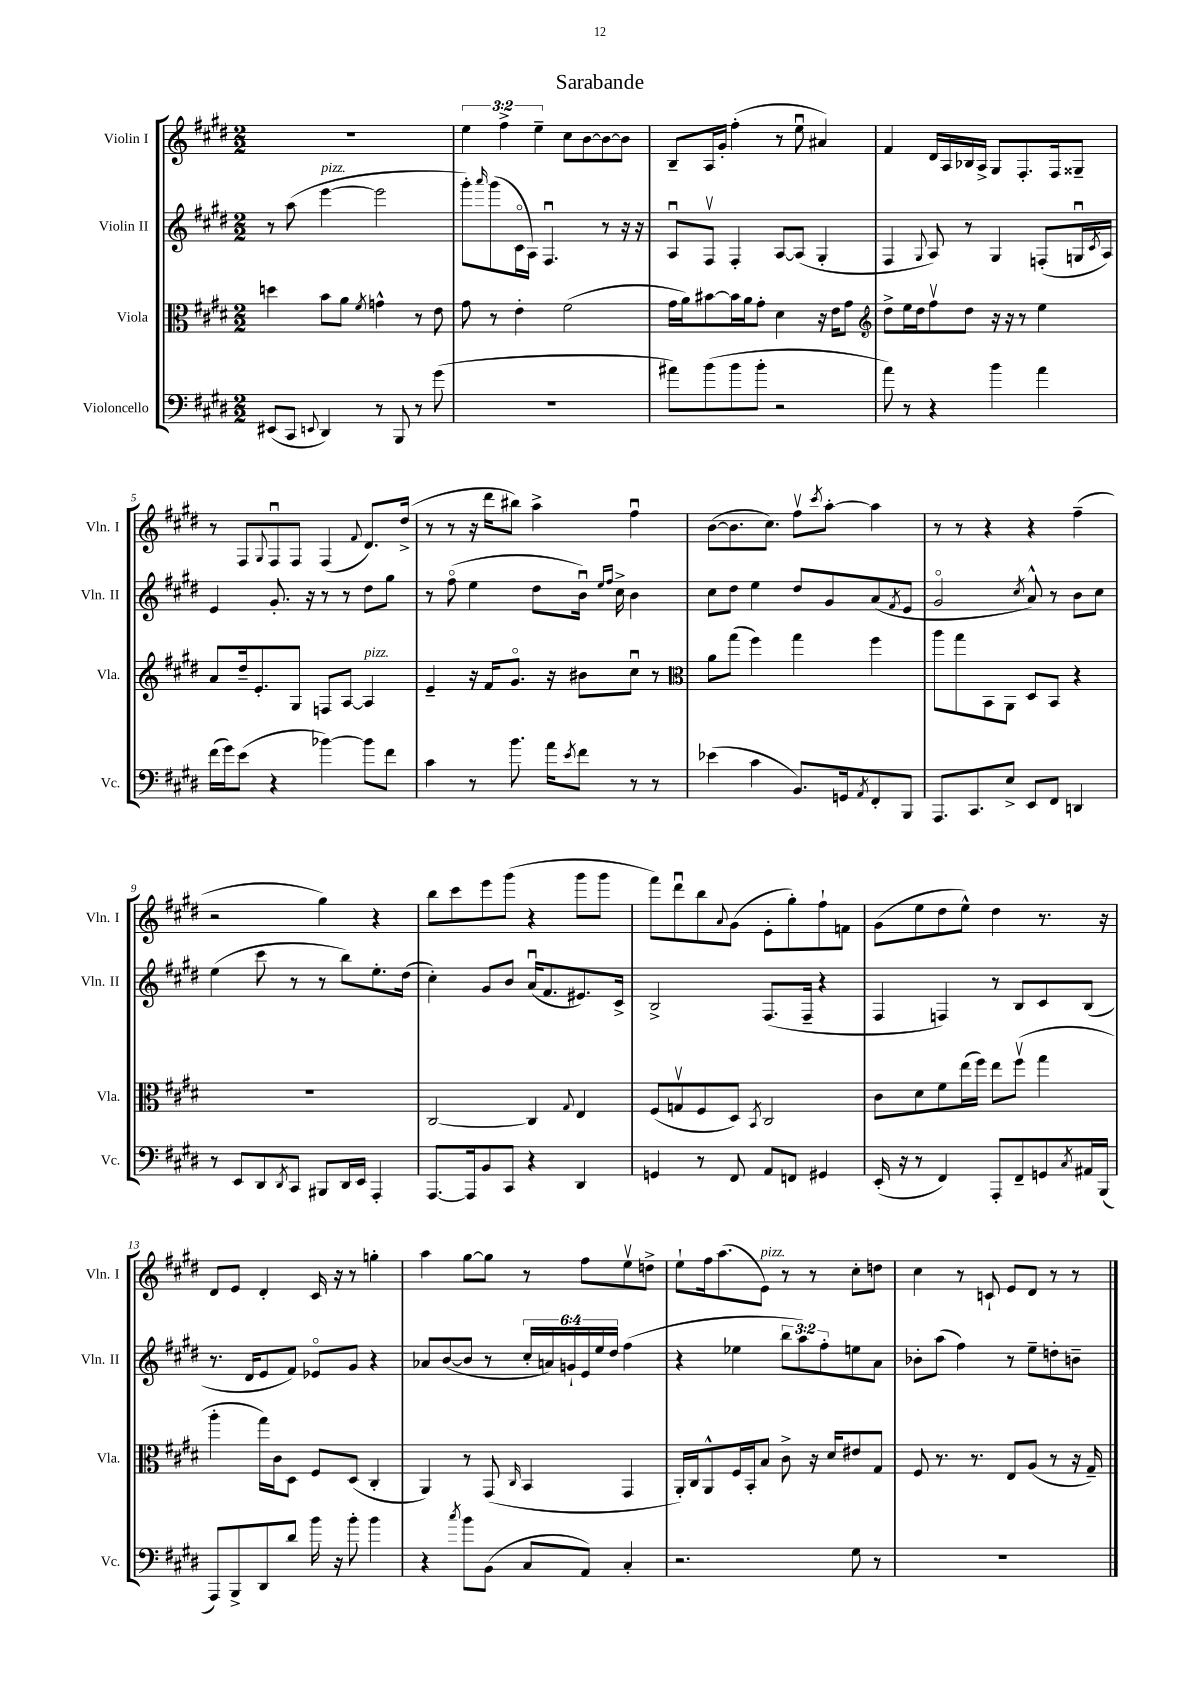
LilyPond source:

\header { title = "Sarabande" }
<<
\new StaffGroup <<
\new Staff = "s0" \with { instrumentName = "Violin I" shortInstrumentName = "Vln. I" } {
    \clef treble \key e \major \numericTimeSignature \time 2/2 \override Staff.TupletNumber.text = #tuplet-number::calc-fraction-text
    R1 |
    \tuplet 3/2 { e''4 fis''4-> e''4-- } cis''8 b'8~ b'8~ b'8 |
    b8-- a16 gis'16-. fis''4-.( r8 e''8\downbow ais'4) |
    fis'4 dis'16 a16 bes16 a16-> gis8 fis8.-. fis16 gisis8-- |
    r8 fis8 \appoggiatura { gis8 } fis8\downbow fis8 fis4( \appoggiatura { fis'8 } dis'8.) dis''16->( |
    r8 r8 r16 dis'''16 bis''8) a''4-> fis''4\downbow |
    b'8~( b'8. cis''8.) fis''8\upbow \acciaccatura { cis'''8 } a''8~-. a''4 |
    r8 r8 r4 r4 fis''4--( |
    r2 gis''4) r4 |
    b''8 cis'''8 e'''8 gis'''8( r4 gis'''8 gis'''8 |
    fis'''8) dis'''8\downbow b''8 \appoggiatura { a'8 } gis'8( e'8-. gis''8-.) fis''8-! f'8 |
    gis'8( e''8 dis''8 e''8-^) dis''4 r8. r16 |
    dis'8 e'8 dis'4-. cis'16 r16 r8 g''4-. |
    a''4 gis''8~ gis''8 r8 fis''8 e''8\upbow d''8-> |
    e''8-! fis''16 a''8.( e'8^\markup { \italic "pizz." }) r8 r8 cis''8-. d''8 |
    cis''4 r8 c'8-! e'8 dis'8 r8 r8 \bar "|." |
}
\new Staff = "s1" \with { instrumentName = "Violin II" shortInstrumentName = "Vln. II" } {
    \clef treble \key e \major \numericTimeSignature \time 2/2 \override Staff.TupletNumber.text = #tuplet-number::calc-fraction-text
    r8 a''8( e'''4~^\markup { \italic "pizz." } e'''2 |
    gis'''8-.) \grace { a'''16 } gis'''8( cis'16\flageolet a16) fis4.\downbow r8 r16 r16 |
    a8\downbow fis8\upbow fis4-. a8~ a8( gis4-. |
    fis4 \appoggiatura { gis8 } a8) r8 gis4 f8-.( g16\downbow \acciaccatura { cis'8 } a16) |
    e'4 gis'8.-. r16 r8 r8 dis''8 gis''8 |
    r8 fis''8\flageolet( e''4 dis''8 b'16\downbow) \grace { e''16 fis''16 } cis''16-> b'4 |
    cis''8 dis''8 e''4 dis''8 gis'8 a'8( \acciaccatura { fis'8 } e'8 |
    gis'2\flageolet \acciaccatura { cis''8 } a'8-^) r8 b'8 cis''8 |
    e''4( cis'''8 r8 r8 b''8) e''8.-. dis''16( |
    cis''4-.) gis'8 b'8 a'16\downbow( fis'8. eis'8.) cis'16-> |
    b2-> fis8.( fis16-- r4 |
    fis4 f4) r8 b8 cis'8 b8( |
    r8. dis'16 e'8 fis'8) ees'8\flageolet gis'8 r4 |
    aes'8 b'8~( b'8 r8 \tuplet 6/4 { cis''16-. a'16) g'16-! e'16 e''16 dis''16 } fis''4( |
    r4 ees''4 \tuplet 3/2 { b''8 a''8) fis''8-. } e''8 a'8 |
    bes'8-. a''8( fis''4) r8 e''8-- d''8-. b'8-- \bar "|." |
}
\new Staff = "s2" \with { instrumentName = "Viola" shortInstrumentName = "Vla." } {
    \clef alto \key e \major \numericTimeSignature \time 2/2
    d''4 b'8 a'8 \acciaccatura { fis'8 } g'4-^ r8 e'8 |
    gis'8 r8 e'4-. fis'2( |
    gis'16 a'16) bis'8~ bis'16 a'16 gis'8-. dis'4 r16 e'16 gis'8 |
    \clef treble dis''8-> e''16 dis''16 fis''8\upbow dis''8 r16 r16 r8 e''4 |
    a'8 dis''16-- e'8.-. gis8 f8 a8~ a4^\markup { \italic "pizz." } |
    e'4-- r16 fis'16 gis'8.\flageolet r16 bis'8 cis''8\downbow r8 |
    \clef alto a'8 gis''8( fis''4) gis''4 fis''4 |
    a''8 gis''8 b,8 a,8 dis8 b,8 r4 |
    R1 |
    cis2~ cis4 \appoggiatura { gis8 } e4 |
    fis8( g8\upbow fis8 dis8) \acciaccatura { b,8 } cis2 |
    cis'8 dis'8 fis'8 e''16( fis''16) e''8 fis''8\upbow( gis''4 |
    a''4-. gis''16) cis'16 dis8 fis8 dis8( cis4-. |
    a,4) r8 gis,8( \grace { cis16 } b,4 gis,4 |
    a,16-.) cis16 a,8-^ fis16 b,16-. b8 cis'8-> r16 dis'16 eis'8 gis8 |
    fis8 r8. r8. e8 a8( r8 r16 gis16--) \bar "|." |
}
\new Staff = "s3" \with { instrumentName = "Violoncello" shortInstrumentName = "Vc." } {
    \clef bass \key e \major \numericTimeSignature \time 2/2
    eis,8( cis,8 \appoggiatura { e,8 } dis,4) r8 b,,8 r8 gis'8( |
    R1 |
    ais'8) b'8( b'8 b'8-. r2 |
    a'8) r8 r4 b'4 a'4 |
    fis'16( gis'16) e'8( r4 bes'4~) bes'8 fis'8 |
    cis'4 r8 b'8. a'16 \acciaccatura { e'8 } fis'8 r8 r8 |
    ees'4( cis'4 b,8.) g,16 \acciaccatura { a,8 } fis,8-. b,,8 |
    a,,8. cis,8. e8-> e,8 fis,8 d,4 |
    r8 e,8 dis,8 \acciaccatura { dis,8 } cis,8 bis,,8 dis,16 e,16 a,,4-. |
    a,,8.~ a,,16 b,8 cis,8 r4 dis,4 |
    g,4 r8 fis,8 a,8 f,8 gis,4 |
    e,16-.( r16 r8 fis,4) a,,8-. fis,8-- g,8 \acciaccatura { cis8 } ais,16 b,,16( |
    a,,8) b,,8-> dis,8 dis'8 b'16 r16 b'8-. b'4 |
    r4 \acciaccatura { cis''8 } b'8 b,8( cis8 a,8) cis4-. |
    r2. gis8 r8 |
    R1 \bar "|." |
}
>>
>>
